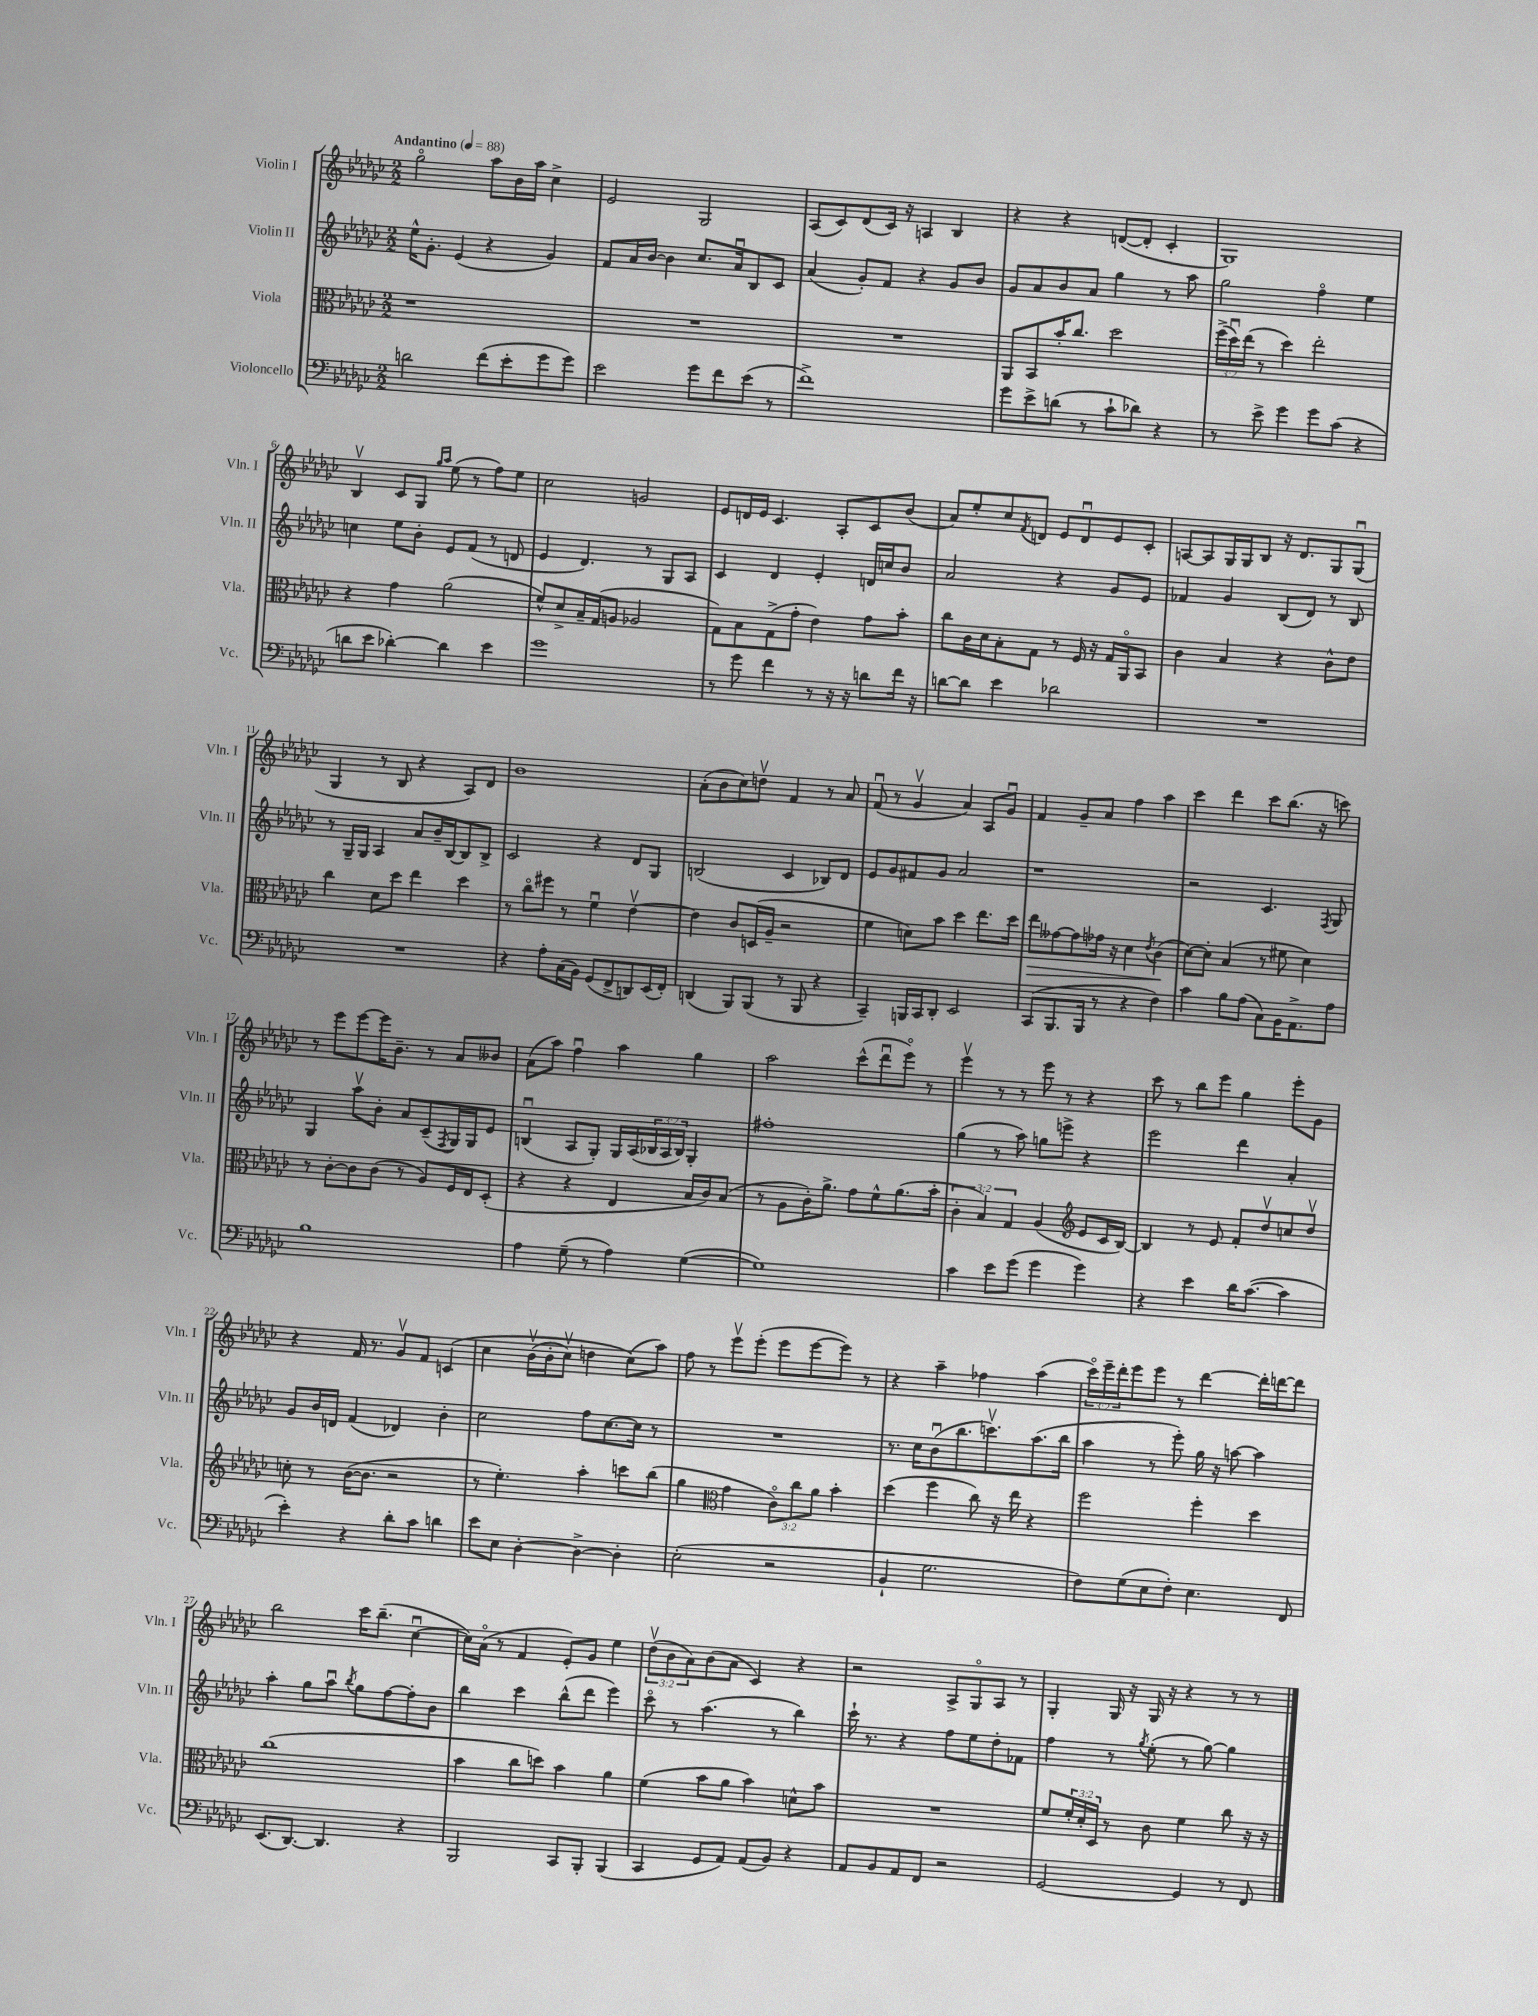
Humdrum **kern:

**kern	**kern	**dynam	**kern	**kern
*part4	*part3	*part3	*part2	*part1
*staff4	*staff3	*staff3	*staff2	*staff1
*I"Violoncello	*I"Viola	*	*I"Violin II	*I"Violin I
*I'Vc.	*I'Vla.	*	*I'Vln. II	*I'Vln. I
*clefF4	*clefC3	*	*clefG2	*clefG2
*k[b-e-a-d-g-c-]	*k[b-e-a-d-g-c-]	*	*k[b-e-a-d-g-c-]	*k[b-e-a-d-g-c-]
*M2/2	*M2/2	*	*M2/2	*M2/2
*MM88	*MM88	*	*MM88	*MM88
=1	=1	=1	=1	=1
!	!	!	!	!LO:TX:a:B:t=Andantino
2dn\	1r	.	16ee-^^\KL	2gg-\
.	.	.	8.g-'\J	.
.	.	.	(4e-/	.
(8f\L	.	.	4r	8aa-\L
8e-'\	.	.	.	16b-\L
.	.	.	.	16aa-\JJ
8g-\	.	.	4g-/)	4cc-^\
8g-\J)	.	.	.	.
=2	=2	=2	=2	=2
2e-\	1r	.	8f/L	2e-/
.	.	.	16a-/L	.
.	.	.	[16b-/JJ	.
.	.	.	4b-\]	.
8g-\L	.	.	8.cc-/L	2G-/
8f\	.	.	.	.
.	.	.	16a-u/k	.
(8e-\J	.	.	8B-/	.
8r	.	.	8c-/J	.
=3	=3	=3	=3	=3
1f^)	1r	.	(4a-/	(8A-/L
.	.	.	.	8c-/)
.	.	.	8g-'/L)	(8d-/
.	.	.	8f/J	16c-/Jk)
.	.	.	.	16r
.	.	.	4r	4An/
.	.	.	8g-/L	4B-/
.	.	.	8b-/J	.
=4	=4	=4	=4	=4
8g-\L	8AA-/L	.	8g-/L	4r
8e-^\	8BB-/	.	8a-/	.
(8dn\J	16b-'/K	.	8b-/	4r
.	8.cc-/J	.	.	.
8r	.	.	8a-/J	.
8c-`\L	2dd-\	.	4gg-\	([8dn/L
8d-X\J)	.	.	.	8d'/J]
4r	.	.	8r	4c-'/
.	.	.	8aa-\	.
=5	=5	=5	=5	=5
8r	(24ff^\LL	.	2gg-\	1G-)
.	24dd-u\)	.	.	.
.	(24ee-\JJ	.	.	.
8e-^\	8r	.	.	.
4g-\	4dd-\)	.	.	.
8g-\L	2ee-'\	.	4ff\	.
(8c-\J	.	.	.	.
4r	.	.	4ee-\	.
!!LO:LB:g=z
=6	=6	=6	=6	=6
8dn\L	4r	.	4ccn\	4B-v/
8e-\J	.	.	.	.
[4d-X'\)	4g-\	.	8ee-\L	8c-/L
.	.	.	8b-'\J	8G-/J
.	.	.	.	16qqgg-/LL
.	.	.	.	16qqaa-/JJ
4d-\]	(2a-\	.	8e-/L	(8ee-\
.	.	.	(8f/J	8r
4e-\	.	.	8r	8ff\L)
.	.	.	8dn/	8ee-\J
=7	=7	=7	=7	=7
1g-	8f^^/L)	.	4e-/	2cc-\
.	8d-^/	.	.	.
.	16B-~/L	.	4.d-/)	.
.	(16G-/J	.	.	.
.	8An/J	.	.	.
.	2A-X/	.	.	2gn/
.	.	.	8r	.
.	.	.	8G-/L	.
.	.	.	8A-/J	.
=8	=8	=8	=8	=8
8r	8G-\L)	.	4c-/	8e-/L
8g-\	8B-\	.	.	16dn/L
.	.	.	.	16e-/JJ
4f\	(8G-^\	.	4d-/	4.c-/
.	8g-'\J	.	.	.
8r	4e-\)	.	4e-'/	.
16r	.	.	.	8A-'/L
16r	.	.	.	.
8dn\L	8g-\L	.	16dn/LL	8c-/
.	.	.	16ccn/J	.
16f\Jk	8b-'\J	.	8b-/J	(8b-/J
16r	.	.	.	.
=9	=9	=9	=9	=9
[8dn\L	8cc-\L	.	2a-/	8a-/L)
8d\J]	16c-\L	.	.	8ee-'/
.	16d-\J	.	.	.
4e-\	8B-'\	.	.	8cc-/
.	.	.	.	8qf/
.	8G-\J	.	.	8dn/J
2d-X\	8r	.	4r	8e-/L
.	16F/	.	.	8du/
.	16r	.	.	.
.	16G-/LL	.	8g-/L	8e-/
.	16AA-/J	.	.	.
.	8BB-/J	.	8e-/J	8c-'/J
=10	=10	=10	=10	=10
1r	4c-\	.	4f-X/	[8An/L
.	.	.	.	8A/]
.	4B-/	.	4g-/	16G-/L
.	.	.	.	16G-/J
.	.	.	.	8B-/J
.	4r	.	(8B-/L	16r
.	.	.	.	8.d-/L
.	.	.	8d-/J)	.
.	8c-^^\L	.	8r	8G-/
.	8e-\J	.	8B-/	(8G-u/J
!!LO:LB:g=z
=11	=11	=11	=11	=11
1r	4cc-\	.	8r	4G-/
.	.	.	16G-~/LL	.
.	.	.	16G-/JJ	.
.	8d-\L	.	4A-/	8r
.	8dd-\J	.	.	8B-/
.	4ee-\	.	8a-/L	4r
.	.	.	16b-~/L	.
.	.	.	[16B-/J	.
.	4dd-\	.	8B-/]	8A-/L)
.	.	.	8B-^/J	8d-/J
=12	=12	=12	=12	=12
4r	8r	.	2c-/	1b-
.	8cc-\L	.	.	.
8A-'\L	8ff#X\J	.	.	.
(16C-\L	8r	.	.	.
16BB-\JJ)	.	.	.	.
(8GG-/L	4fu\	.	4r	.
8FF^/	.	.	.	.
8DDn/)	[4e-v\	.	8d-/L	.
(16EE-/L	.	.	8G-/J	.
16FF'/JJ)	.	.	.	.
=13	=13	=13	=13	=13
(4DDn/	4e-\]	.	(2Bn/	(8a-'\L
.	.	.	.	8b-\
8BBB-/L)	8c-/L	.	.	8cc-\)
(8BBB-/J	(16Dn/L	.	.	8ddnv\J
.	16A-~/JJ	.	.	.
8r	2r	.	4c-/	4f/
8BBB-/	.	.	.	.
4r	.	.	8B-X/L)	8r
.	.	.	8d-/J	8a-/
=14	=14	=14	=14	=14
4CC-~/)	4f\	.	8e-/L	(8fu/
.	.	.	8g-/	8r
16BBBn/LL	8dn\L)	.	8f#X/	4g-v/
16CC-/J	.	.	.	.
8DD-'/J	8b-\J	.	8g-/J	.
2EE-/	4dd-\	.	2a-/	4a-/)
.	8.ee-\L	.	.	8A-/L
.	.	.	.	8g-u/J
.	16dd-\Jk	.	.	.
=15	=15	=15	=15	=15
!	!	!LO:HP:b	!	!
(8CC-/L	8ee-\L	>	1r	4f/
8.BBB-/	[8g--X\	.	.	.
.	8g--\]	.	.	8g-~/L
16BBB-/Jk	.	.	.	.
8r	16g-X\Jk	.	.	8a-/J
.	16r	.	.	.
4r	4d-\	.	.	4ff\
.	8qe-/	.	.	.
4F\)	(4c-\	.	.	4aa-\
.	.	]	.	.
=16	=16	=16	=16	=16
4c-\	[8d-\L)	.	2r	4ccc-\
.	8d-'\J]	.	.	.
8B-\L	(4B-/	.	.	4ddd-\
(8A-\J	.	.	.	.
8C-\L)	8r	.	4.c-/	8ccc-\L
16BB-\K	8f#X\	.	.	(8.bb-\J
8.AA-^\	.	.	.	.
.	4d-\)	.	.	.
.	.	.	.	16r
.	.	.	8qF/	.
8A-\J	.	.	8G-/	8cccn\)
!!LO:LB:g=z
=17	=17	=17	=17	=17
1B-	8r	.	4G-/	8r
.	[8c-'\L	.	.	8eee-\L
.	8c-\]	.	8aa-v\L	[8eee-\
.	(8c-\J	.	8b-'\J	16eee-\K]
.	.	.	.	8.b-~\J
.	8r	.	8a-/L	.
.	8A-/L)	.	(8c-~/	8r
.	.	.	8qF/	.
.	16F/L	.	16G-/L)	8a-/L
.	16E-/J	.	16G-/J	.
.	(8D-'/J	.	8e-/J	8b--X/J
=18	=18	=18	=18	=18
4A-\	4r	.	(4Bnu/	(8a-\L
.	.	.	.	8aa-\J)
(8G-~\	4r	.	8A-/L	4ffu\
8r	.	.	8G-'/J)	.
4A-\)	4E-/	.	16G-/LL	4aa-\
.	.	.	(16A-/	.
.	.	.	24B-X/	.
.	.	.	24A-/	.
.	.	.	24B-/JJ)	.
([4G-\	16B-/LL	.	4G-'/	4gg-\
.	16c-/J)	.	.	.
.	(8B-/J	.	.	.
=19	=19	=19	=19	=19
1G-])	8r	.	1ff#X'	2aa-\
.	8A-\L	.	.	.
.	16c-'\K)	.	.	.
.	8.a-^\J	.	.	.
.	8g-\L	.	.	(8ccc-^^\L
.	8f^^\	.	.	8ddd-u\
.	(8.a-\	.	.	8eee-\J)
.	.	.	.	8r
.	16b-'\Jk	.	.	.
=20	=20	=20	=20	=20
4c-\	6c-'\	.	(4gg-\	4eee-v\
.	6B-/)	.	.	.
8e-\L	.	.	8r	8r
.	6G-/	.	.	.
(8g-\J	.	.	8aa-\)	8r
4g-\	(4A-/	.	8ggn\L	8eee-\
.	.	.	8eeen^\J	8r
*	*clefG2	*	*	*
4g-\)	8e-/L	.	4r	4r
.	16c-/L	.	.	.
.	[16B-/JJ)	.	.	.
=21	=21	=21	=21	=21
4r	4B-/]	.	2eee-\	8ccc-\
.	.	.	.	8r
4e-\	8r	.	.	8bb-\L
.	8e-/	.	.	8eee-\J
16d-\KL	8f'/L	.	4ddd-\	4gg-\
([8.c-\J	.	.	.	.
.	8dd-v/	.	.	.
4c-\]	8ccn/	.	4a-'/	8eee-'\L
.	8dd-v/J	.	.	8g-\J
!!LO:LB:g=z
=22	=22	=22	=22	=22
4e-'\)	8ccn'\	.	8g-/L	4r
.	8r	.	16b-/L	.
.	.	.	16dn/JJ	.
4r	([16b-\KL	.	(4f/	16f/
.	8.b-\J]	.	.	8.r
8d-'\L	2r	.	4d-X/)	8g-v/L
8c-\J	.	.	.	8f/J
4dn\	.	.	4b-'\	(4cn/
=23	=23	=23	=23	=23
8e-\L	8r	.	2cc-\	4cc-\
8E-\J	4.ee-'\)	.	.	.
[4D-'\	.	.	.	(16b-v\LL
.	.	.	.	16b-'\J
.	.	.	.	8cc-v\J)
4D-^\_	4aa-'\	.	8ff\L	4ddn\
.	.	.	[8.cc-\	.
4D-'\]	8cccn\L	.	.	(8cc-\L)
.	.	.	16cc-\Jk]	.
.	(8bb-\J	.	8r	8aa-\J)
=24	=24	=24	=24	=24
(2E-'\	4gg-\	.	1r	8ff\
.	.	.	.	8r
*	*clefC3	*	*	*
.	4g-\	.	.	8eee-v\L
.	.	.	.	(8eee-'\J
2r	12c-\L)	.	.	8eee-\L
.	12cc-\	.	.	.
.	.	.	.	[8eee-\
.	12a-\J	.	.	.
.	4b-'\	.	.	8eee-\J])
.	.	.	.	8r
=25	=25	=25	=25	=25
4BB-`/	(4dd-\	.	8.r	4r
.	.	.	16cc-\KL	.
2.G-\	4ff\	.	(8b-u\	4aa-~\
.	.	.	8.bb-\	.
.	8cc-\)	.	.	4ff-X\
.	.	.	8.cccnv\)	.
.	16r	.	.	.
.	16ee-\	.	.	.
.	4r	.	(8.aa-\	(4aa-\
.	.	.	16bb-\Jk	.
=26	=26	=26	=26	=26
8F\L)	2ff\	.	4aa-\	24ccc-\LL)
.	.	.	.	24eee-~\
.	.	.	.	24ddd-'\J
(8G-\	.	.	.	8eee-\
8E-\	.	.	8r	8eee-\J
8F'\J)	.	.	8eee-'\)	8r
4.E-\	4ff'\	.	16gg-\	[4ddd-\
.	.	.	16r	.
.	.	.	[8aan\	.
.	4dd-\	.	4aa\]	16ddd-'\LL]
.	.	.	.	[16dddn\J
8FF/	.	.	.	8ddd\J]
!!LO:LB:g=z
=27	=27	=27	=27	=27
(8.EE-/L	(1cc-	.	4aa-'\	2bb-\
[8.DD-/J)	.	.	.	.
.	.	.	8gg-\L	.
4.DD-/]	.	.	8aa-u\J	.
.	.	.	8qbb-/	.
.	.	.	8gg-\L	16ccc-\KL
.	.	.	.	(8.bb-~\J
.	.	.	[8ff\	.
4r	.	.	8ff'\]	[4cc-u\
.	.	.	8b-\J	.
=28	=28	=28	=28	=28
2BBB-/	4b-\	.	4bb-\	16cc-\LL])
.	.	.	.	(16a-\JJ
.	.	.	.	8r
.	8cc-\L	.	4ccc-\	4f/
.	8ddn\J)	.	.	.
8CC-/L	4b-\	.	(8bb-^^\L	8e-'/L)
8BBB-'/J	.	.	8ddd-\J	8g-/J
(4BBB-/	4a-\	.	4eee-\)	4ee-\
=29	=29	=29	=29	=29
4CC-/	(4f\	.	8ccc-\	(12dd-v\L
.	.	.	.	12b-\
.	.	.	8r	.
.	.	.	.	12a-\)
8GG-/L	8b-\L	.	(4.aa-\	(8b-\
8AA-/J)	8a-\J	.	.	8a-\J
(8AA-/L	4b-\)	.	.	4c-/)
8BB-/J)	.	.	8r	.
4r	8dn^^\L	.	4bb-\)	4r
.	8b-\J	.	.	.
=30	=30	=30	=30	=30
8AA-/L	1r	.	16ccc-`\	2r
.	.	.	8.r	.
8BB-/	.	.	.	.
8AA-/	.	.	4r	.
8FF/J	.	.	.	.
2r	.	.	8ff\L	8A-^/L
.	.	.	8ee-\	8G-/
.	.	.	8dd-'\	8A-/J
.	.	.	8f-X\J	8r
=31	=31	=31	=31	=31
[2GG-/	8f/L	.	4ff\	4G-'/
.	24f'/L	.	.	.
.	24d-'/	.	.	.
.	24D-/JJ	.	.	.
.	8r	.	8r	16G-/
.	.	.	.	16r
.	.	.	8qgg-/	.
.	8c-\	.	(8ee-'\	16G-/
.	.	.	.	16r
4GG-/]	4f\	.	8r	4r
.	.	.	[8gg-\)	.
8r	8cc-\	.	4gg-\]	8r
8FF/	16r	.	.	8r
.	16r	.	.	.
==	==	==	==	==
*-	*-	*-	*-	*-
